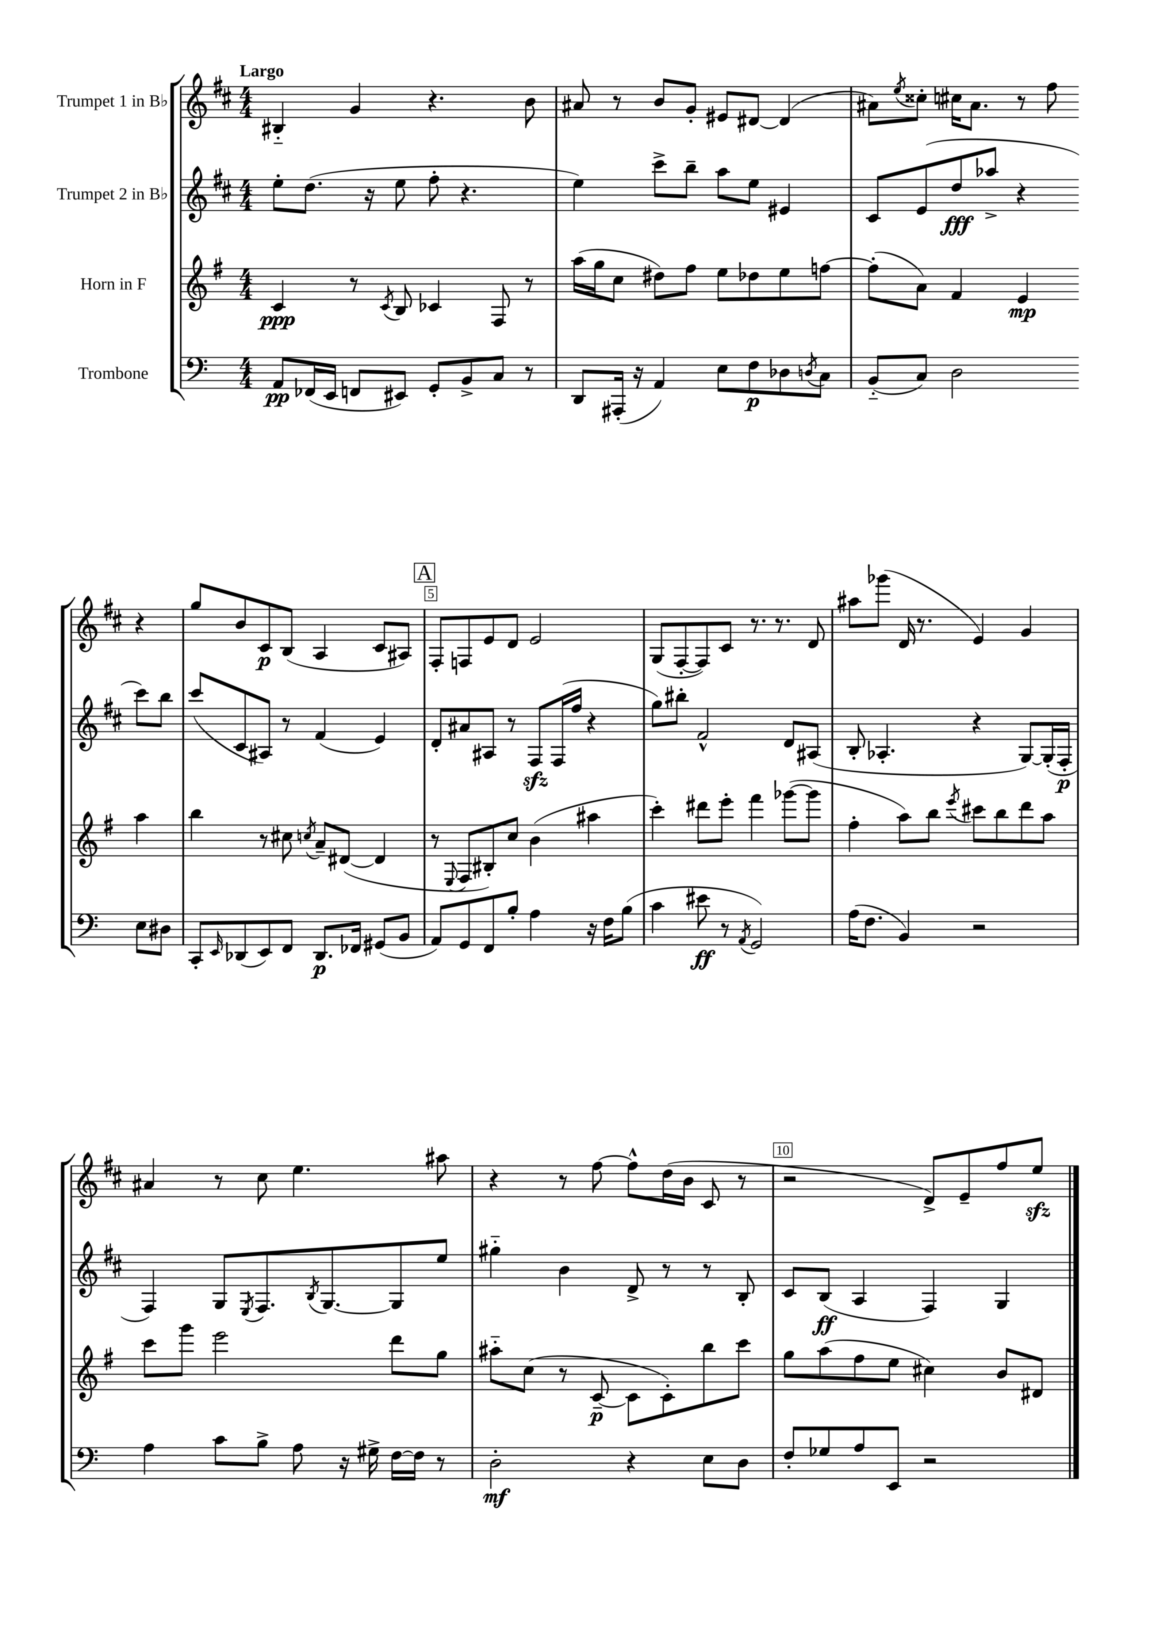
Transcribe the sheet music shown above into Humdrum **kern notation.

**kern	**kern	**kern	**kern
*staff4	*staff3	*staff2	*staff1
*clefF4	*clefG2	*clefG2	*clefG2
*k[]	*k[f#]	*k[f#c#]	*k[f#c#]
*M4/4	*M4/4	*M4/4	*M4/4
8AA	4c	8ee'	4B#'~
(16FF-	.	(8.dd	.
16EE	.	.	.
8FF	8r	.	4g
.	.	16r	.
.	8qc	.	.
8EE#)	8B	8ee	.
8GG'	4c-	8ff#'	4.r
8BB^	.	4.r	.
8C	8F#	.	.
8r	8r	.	8b
=	=	=	=
8DD	(16aa	4ee)	8a#
.	16gg	.	.
(16AAA#'	8cc	.	8r
16r	.	.	.
4AA)	8dd#)	8ccc#^	8b
.	8ff#	8bb~	8g'
8E	8ee	8aa	8e#
8F	8dd-	8ee	[8d#
8D-	8ee	4e#	(4d#]
8qD	.	.	.
8C	[8ff	.	.
=	=	=	=
(8BB'~	(8ff']	8c#	8a#)
.	.	.	8qee
8C)	8a)	(8e	8cc##'
2D	4f#	8dd	16cc#
.	.	.	8.a#
.	.	8aa-^	.
.	4e	4r	8r
.	.	.	8ff#
8E	4aa	8ccc#)	4r
8D#	.	8bb	.
=	=	=	=
8CC'	4bb	(8ccc#	8gg
16qqEE	.	.	.
(8DD-	.	8c#	8b
8EE)	8r	8A#)	8c#
8FF	8cc#	8r	(8B
.	8qcc	.	.
8.DD-	8a~	(4f#	4A
.	([8d#	.	.
16FF-	.	.	.
(8GG#	4d#]	4e)	8c#
8BB	.	.	8A#)
=	=	=	=
8AA)	8r	8d'	8F#'
.	8qqE	.	.
8GG	8F#	8a#	8F
8FF	8B#')	8A#	8e
8B'	8cc	8r	8d
4A	(4b	8F#	2e
.	.	(16F#	.
.	.	16ff#	.
16r	4aa#	4r	.
16F	.	.	.
(8B	.	.	.
=	=	=	=
4c	4ccc')	8gg)	(8G
.	.	8bb#'	[8F#'
8e#	8ddd#	2f#^^	8F#])
8r	8eee'	.	8c#
8qAA	.	.	.
2GG)	4fff#	.	8.r
.	.	.	8.r
.	([8ggg-	8d	.
.	8ggg-]	(8A#	8d
=	=	=	=
(16A	4ff#'	8B'	8aa#
8.F	.	.	.
.	.	4.A-'	(8ggg-
4BB)	8aa)	.	16d
.	.	.	8.r
.	8bb	.	.
.	8qeee	.	.
2r	8ccc#	4r	4e)
.	8bb	.	.
.	8ddd	[8G)	4g
.	8aa	(16G']	.
.	.	16F#'	.
=	=	=	=
4A	8ccc	4F#)	4a#
.	8ggg	.	.
8c	2eee	8G	8r
.	.	8qE	.
8B^	.	8.F#	8cc#
8A	.	.	4.ee
.	.	8qB	.
.	.	[8.G	.
16r	.	.	.
16G#^	.	.	.
[16F	8ddd	8G]	.
16F]	.	.	.
8r	8gg	8ee	8aa#
=	=	=	=
2D'	8aa#'~	4gg#'~	4r
.	(8cc	.	.
.	8r	4b	8r
.	[8c~	.	[8ff#
4r	8c]	8d^	8ff#^^]
.	8c')	8r	(16dd
.	.	.	16b
8E	8bb	8r	8c#
8D	8ccc	8B'	8r
=	=	=	=
8F'	8gg	8c#	2r
8G-	(8aa	(8B	.
8A	8ff#	4A	.
8EE	8ee	.	.
2r	4cc#)	4F#)	8d^)
.	.	.	8e~
.	8b	4G	8ff#
.	8d#	.	8ee
==	==	==	==
*-	*-	*-	*-
